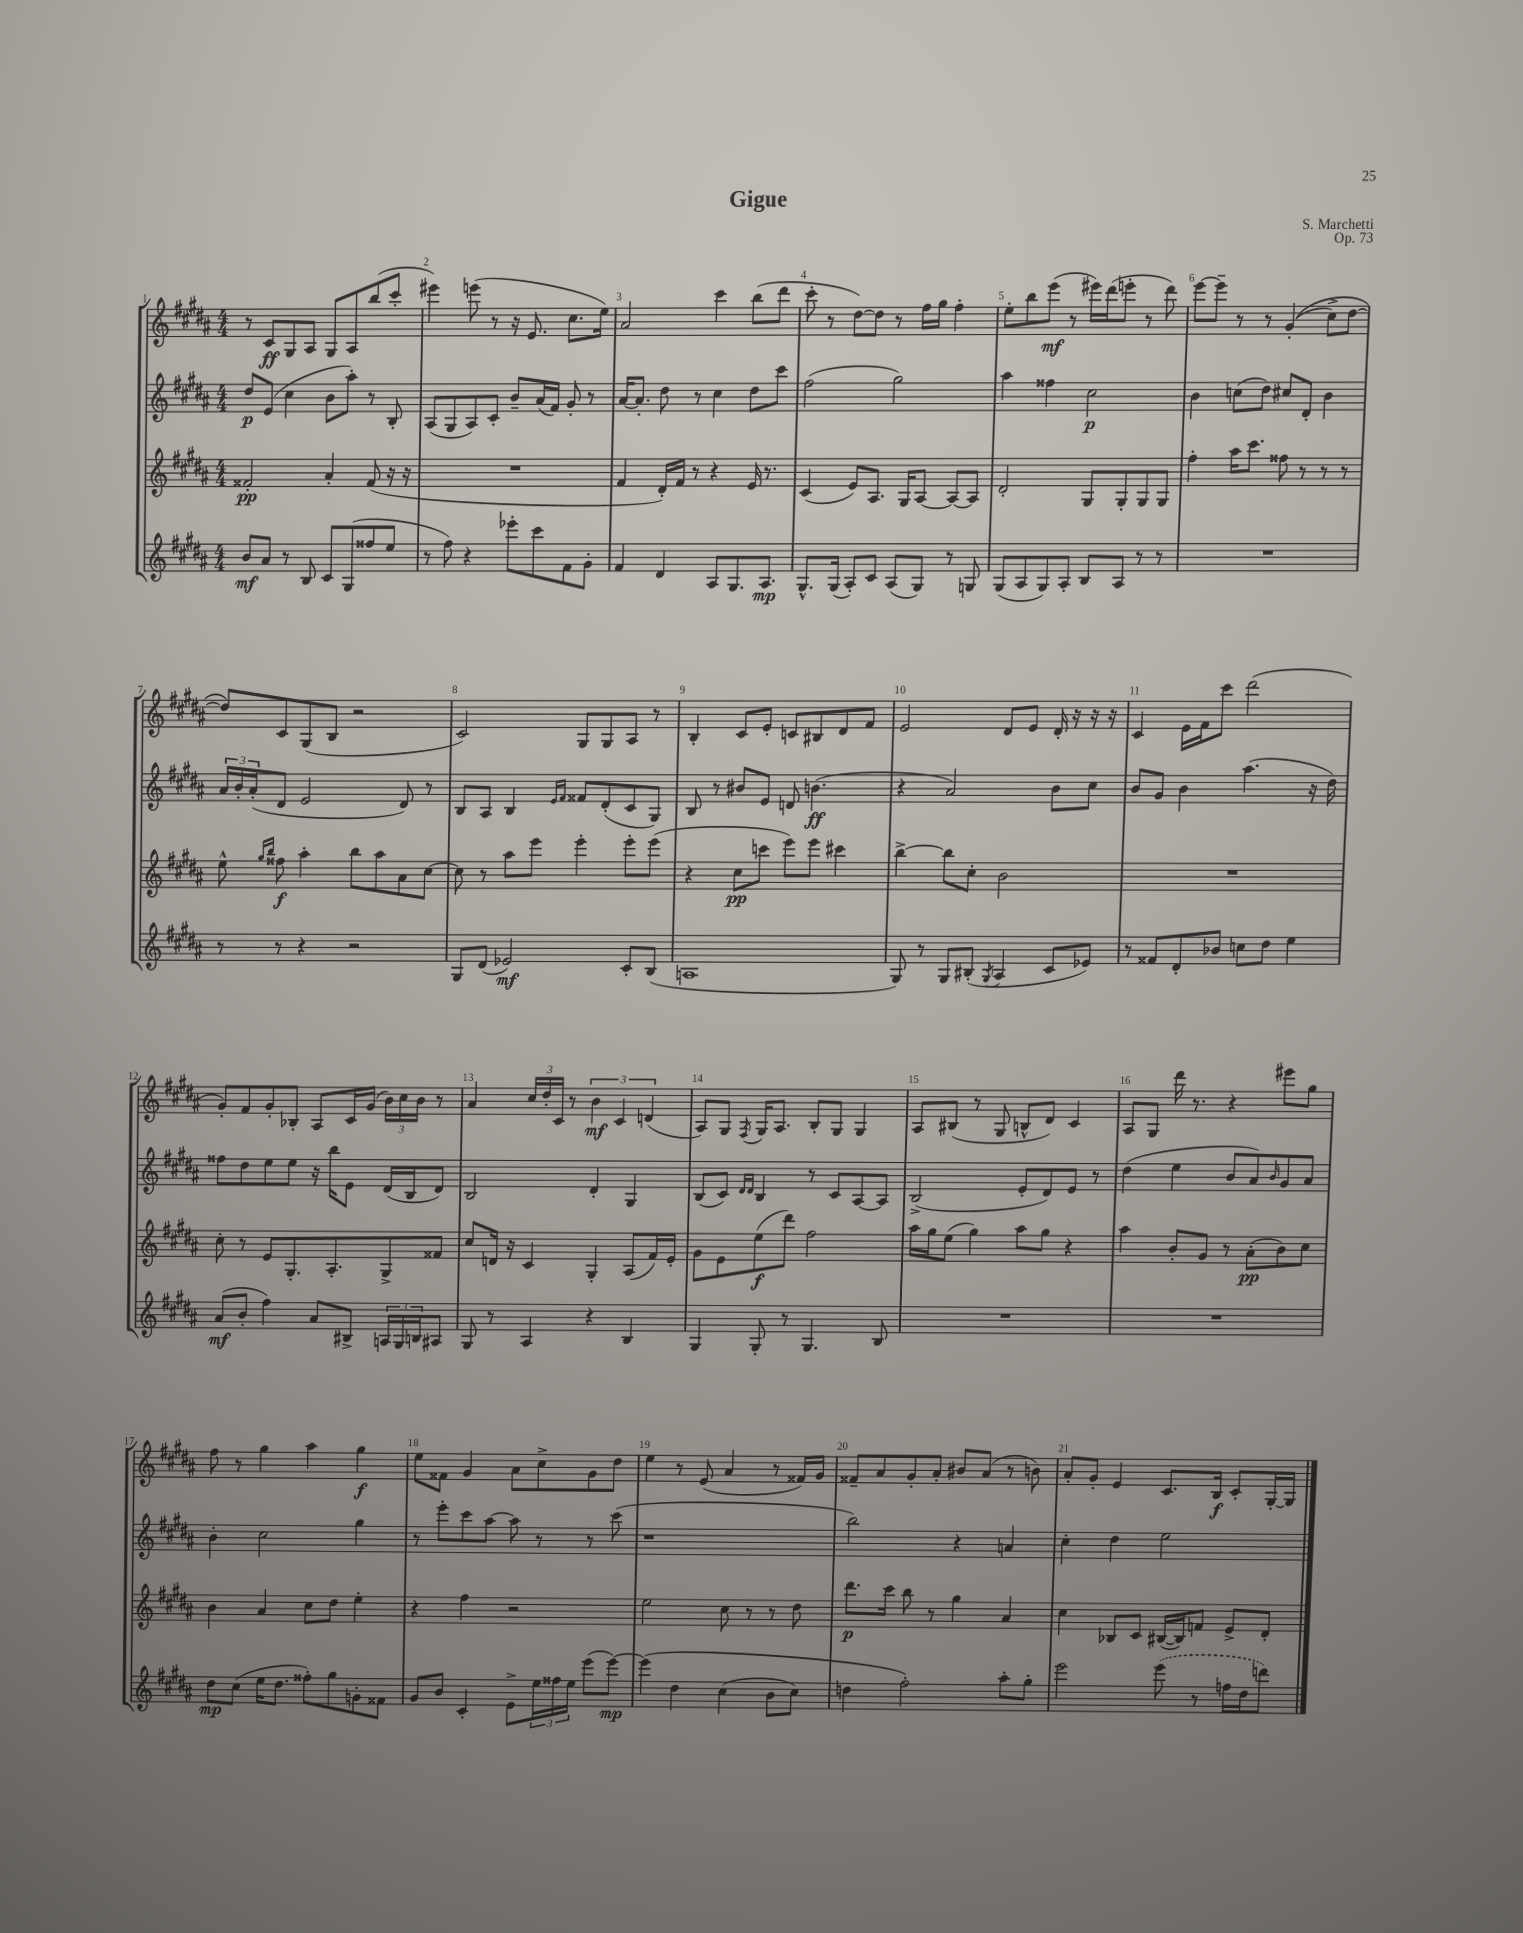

**kern	**kern	**kern	**kern
*staff4	*staff3	*staff2	*staff1
*clefG2	*clefG2	*clefG2	*clefG2
*k[f#c#g#d#a#]	*k[f#c#g#d#a#]	*k[f#c#g#d#a#]	*k[f#c#g#d#a#]
*M4/4	*M4/4	*M4/4	*M4/4
8b	2f##'	8dd#	8r
8a#	.	(8e	8c#
8r	.	4cc#	8G#
8B	.	.	8A#
8c#	4a#'	8b	8G#
(8G#	.	8aa#')	8A#
8ff##	(8f##	8r	(8bb
8ee	16r	8B'	8ccc#'
.	16r	.	.
=	=	=	=
8r	1r	(8A#	4eee#)
8ff#)	.	8G#	.
4r	.	8A#)	(8eee
.	.	8c#'	8r
8eee-'	.	8b~	16r
.	.	.	8.e
8ccc#	.	(16a#	.
.	.	16f#)	.
8f#	.	8g#'	8.cc#
8g#'	.	8r	.
.	.	.	16ee)
=	=	=	=
4f#	4f#	[16a#	2a#
.	.	8.a#']	.
4d#	16d#')	8dd#	.
.	16f#	.	.
.	8r	8r	.
8A#	4r	4cc#	4ccc#
8.G#	.	.	.
.	16e	8dd#	(8bb
8.A#	8.r	.	.
.	.	8ccc#	8ddd#
=	=	=	=
8.G#^^	(4c#	(2ff#	8ccc#'
.	.	.	8r
(16G#	.	.	.
8A#')	8e)	.	[8dd#)
8c#	8.A#	.	8dd#]
(8A#	.	2gg#)	8r
.	16G#	.	.
8G#)	[8A#	.	16ff#
.	.	.	16gg#
8r	8A#_	.	4ff#'
8G	8A#]	.	.
=	=	=	=
(8G#	2d#'	4aa#	8ee'
8A#	.	.	8bb
8G#)	.	4ff##	(8eee
8A#'	.	.	8r
8B	8G#	2cc#	16eee#)
.	.	.	(16ddd#
8A#	8G#'	.	8eee'
8r	8G#	.	8r
8r	8G#	.	8ddd#)
=	=	=	=
1r	4ff#'	4b	[8eee
.	.	.	8eee~]
.	16aa#	(8cc	8r
.	8.ccc#	.	.
.	.	8dd#)	8r
.	8ff##	8cc#	&((4g#'
.	8r	8d#'	.
.	8r	4b	8cc#^)
.	8r	.	[8dd#
=	=	=	=
8r	8ee^^	24a#	8dd#]&)
.	.	24b'	.
.	.	(24a#'	.
.	16qqgg#	.	.
.	16qqbb	.	.
8r	8ff##	8d#	8c#
4r	4aa#'	2e	(8G#
.	.	.	8B
2r	8bb	.	2r
.	8aa#	.	.
.	8a#	8d#)	.
.	[8cc#	8r	.
=	=	=	=
8G#	8cc#]	8B	2c#)
(8d#	8r	8A#	.
2e-)	8aa#	4B	.
.	8eee	.	.
.	.	16qqe	.
.	.	16qqf#	.
.	4eee'	8f##	8G#
.	.	(8d#'	8G#
8c#'	8eee'	8c#	8A#
(8B	(8eee	8G#)	8r
=	=	=	=
1A	4r	8B	4B'
.	.	8r	.
.	8cc#	8b#	8c#
.	8ccc	8e	8e'
.	8eee)	8d	8c
.	8eee	(4.b	8B#
.	4ccc#	.	8d#
.	.	.	8f#
=	=	=	=
8G#)	[4bb^	4r	2e
8r	.	.	.
8G#	8bb]	2a#)	.
(8B#'	8cc#'	.	.
8qG#	.	.	.
4A#	2b	.	8d#
.	.	.	8e
8c#	.	8b	16d#'
.	.	.	16r
8e-)	.	8cc#	16r
.	.	.	16r
=	=	=	=
8r	1r	8b	4c#
8f##	.	8g#	.
8d#'	.	4b	16e
.	.	.	16f#
8b-	.	.	8ccc#
8cc	.	(4.aa#	(2ddd#
8dd#	.	.	.
4ee	.	.	.
.	.	16r	.
.	.	16dd#)	.
=	=	=	=
(8a#	8cc#'	8ff##	8g#')
8b'	8r	8dd#	8f#
4ff#)	8e	8ee	8g#'
.	8.G#'	8ee	8B-'
8a#	.	16r	8A#
.	8.A#'	16bb	.
8B#^	.	8e	16c#
.	.	.	(16g#
24A	8G#^	(16d#	24b)
24G#	.	.	24cc#
.	.	16B	.
24B	.	.	24b
8A#	8f##	8d#)	8r
=	=	=	=
8G#	8cc#	2B	4a#
8r	16d	.	.
.	16r	.	.
4A#	4c#	.	24cc#
.	.	.	24dd#'
.	.	.	24c#
.	.	.	8r
4r	4G#'	4d#'	6b
.	.	.	6c#
4B	(8A#	4G#	.
.	.	.	(6d
.	16f#)	.	.
.	16e'	.	.
=	=	=	=
4G#	8g#	(8B	8A#)
.	8e	8c#)	8G#
.	.	16qqd#	.
.	.	16qqd#	8qF#
8G#'	(8ee	4B	16G#
.	.	.	8.A#
8r	8ddd#)	.	.
4.G#	2ff#	8r	8B'
.	.	8c#	8G#
.	.	[8A#	4G#
8B	.	8A#]	.
=	=	=	=
1r	16aa#	(2B^	8A#
.	16gg#	.	.
.	(8ee	.	(8B#
.	4gg#)	.	8r
.	.	.	8G#
.	8aa#	8e'	8B^^
.	8gg#	8d#)	8d#)
.	4r	8e	4c#
.	.	8r	.
=	=	=	=
1r	4aa#	(4dd#	8A#
.	.	.	8G#
.	8b'	4ee	16ddd#
.	.	.	8.r
.	8g#	.	.
.	8r	8b	4r
.	(8a#'	8a#)	.
.	.	16qqb	.
.	8b)	8g#	8eee#
.	8cc#	8a#	8gg#
=	=	=	=
8dd#	4b	4b'	8ff#
(8cc#	.	.	8r
16ee	4a#	2cc#	4gg#
8.dd#	.	.	.
8ff##')	8cc#	.	4aa#
8gg#	8dd#	.	.
8g'	4ee'	4gg#	4gg#
8f##	.	.	.
=	=	=	=
8g#	4r	8r	8ee
8b	.	8eee'	8f##
4c#'	4ff#	8ccc#	4g#
.	.	[8aa#	.
8e^	2r	8aa#]	8a#
24ee	.	8r	8cc#^
24ff##	.	.	.
24ee	.	.	.
(8eee	.	8r	8g#
[8eee)	.	(8ccc#	8dd#
=	=	=	=
&(4eee]	2ee	1r	4ee
4dd#	.	.	8r
.	.	.	(8e
(4cc#	8cc#	.	4a#
.	8r	.	.
8b	8r	.	8r
8cc#)	8dd#	.	16f##)
.	.	.	16g#
=	=	=	=
4dd	8.ddd#	2bb)	8f##~
.	.	.	8a#
.	16ccc#	.	.
2ff#'&)	8bb	.	8g#'
.	8r	.	8a#'
.	4gg#	4r	8b#
.	.	.	(8a#
8aa#'	4a#	4a	8r
8gg#'	.	.	8b)
=	=	=	=
2eee	4cc#	4cc#'	8a#'
.	.	.	8g#'
.	8B-	4dd#	4e
.	8c#	.	.
(8eee	([16B#	2ee	8.c#
.	16B#])	.	.
8r	8f	.	.
.	.	.	16B
16ff	8e^	.	8c#'
16dd#	.	.	.
8ddd)	8d#'	.	[16G#'
.	.	.	16G#]
==	==	==	==
*-	*-	*-	*-
